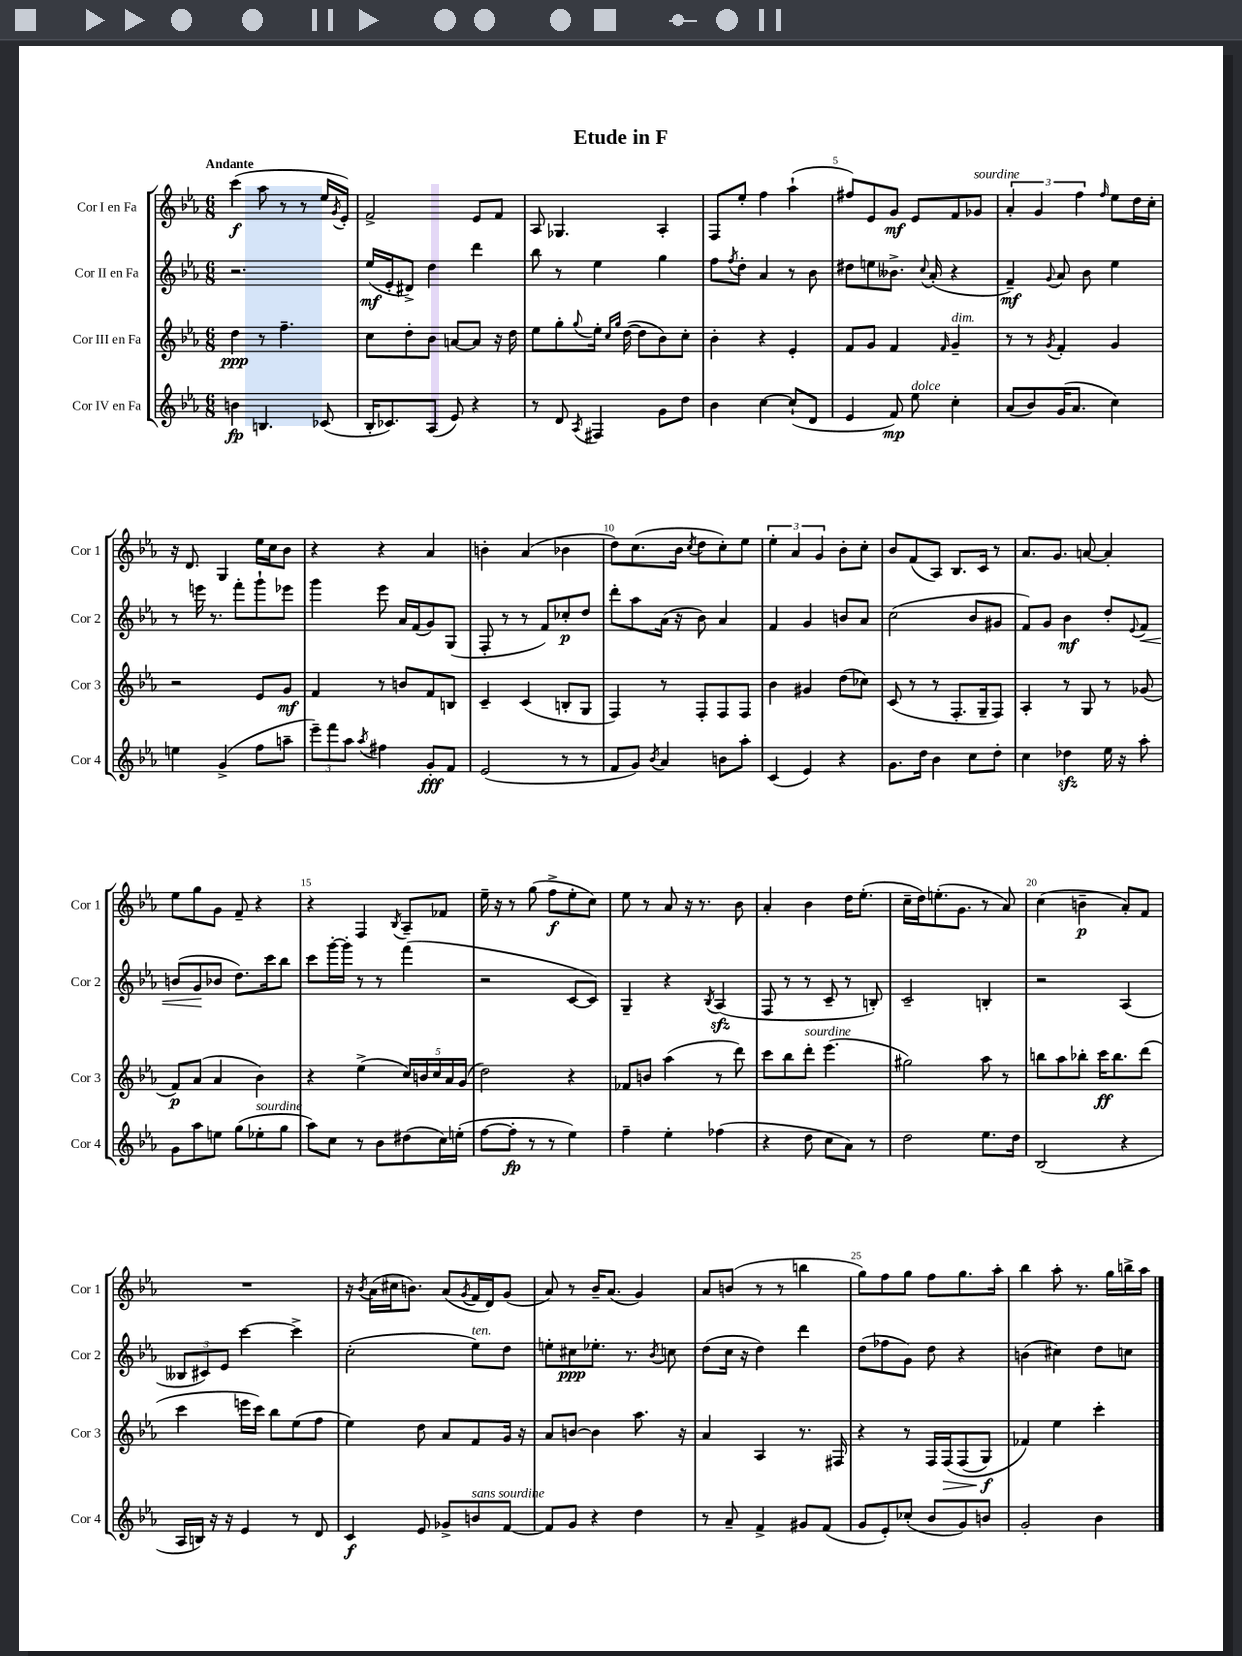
\header { title = "Etude in F" }
<<
\new StaffGroup <<
\new Staff = "s0" \with { instrumentName = "Cor I en Fa" shortInstrumentName = "Cor 1" } {
    \clef treble \key ees \major \numericTimeSignature \time 6/8 \tempo "Andante"
    c'''4\f( aes''8 r8 r8 ees''16 \acciaccatura { g'8 } ees'16-.) |
    f'2-> ees'8 f'8 |
    aes8 ges4. aes4-. |
    f8 ees''8-. f''4 aes''4-!( |
    fis''8) ees'8 g'8\mf ees'8 f'8 ges'8^\markup { \italic "sourdine" } |
    \tuplet 3/2 { aes'4-. g'4 f''4 } \grace { f''16 } ees''8 d''16 c''16-. |
    r16 d'8. g4 ees''16 c''16 bes'8 |
    r4 r4 aes'4 |
    b'4-. aes'4( bes'4 |
    d''8) c''8.( bes'16 \acciaccatura { c''8 } d''8 c''8-.) ees''8 |
    \tuplet 3/2 { ees''4-. aes'4 g'4 } bes'8-. c''8-. |
    bes'8 f'8( aes8) bes8. c'16 r8 |
    aes'8. g'8. a'8~ a'4-. |
    ees''8 g''8 g'8 f'8-- r4 |
    r4 f4 \acciaccatura { bes8 } aes8-- fes'8 |
    ees''16-- r16 r8 g''8( f''8->\f ees''8-. c''8) |
    ees''8 r8 aes'8 r16 r8. bes'8 |
    aes'4-. bes'4 d''16 ees''8.-.( |
    c''16-- d''16) e''8.-.( g'8. r8 aes'8) |
    c''4( b'4--\p aes'8-.) f'8 |
    R2. |
    r16 \acciaccatura { bes'8 } aes'16( cis''16 b'8.) aes'8( \acciaccatura { g'8 } f'16 d'16) g'8( |
    aes'8) r8 bes'16-- aes'8.( g'4) |
    aes'8 b'8( r8 r8 b''4 |
    g''8) f''8 g''8 f''8 g''8. aes''16-. |
    bes''4 aes''8-. r8. g''16 b''16-> aes''16 \bar "|." |
}
\new Staff = "s1" \with { instrumentName = "Cor II en Fa" shortInstrumentName = "Cor 2" } {
    \clef treble \key ees \major \numericTimeSignature \time 6/8
    r2. |
    ees''16\mf( ees'16-. dis'8->) d''4 d'''4 |
    bes''8 r8 ees''4 g''4 |
    f''8 \acciaccatura { f''8 } d''8-. aes'4 r8 bes'8 |
    dis''8 e''8 beses'8.-> \appoggiatura { c''8 } aes'16-.( r4 |
    f'4--\mf) \appoggiatura { g'8 } aes'8 bes'8 ees''4 |
    r8 e'''16 r8. f'''8-. g'''8-! ees'''8 |
    g'''4 ees'''8 aes'16 f'16( g'8) g8( |
    f8-. r8 r8 f'8) ces''8-.\p d''8 |
    d'''8-. aes''8 aes'16( r16 bes'8) aes'4 |
    f'4 g'4 b'8 aes'8 |
    c''2( bes'8 gis'8 |
    f'8) g'8 bes'4\mf d''8-. \appoggiatura { ees'8 } f'8\< |
    b'8( g'8\! bes'8 d''8.) c'''16 bes''8 |
    c'''8 g'''16~-. g'''16-. r8 r8 f'''4( |
    r2 c'8~ c'8) |
    g4-- r4 \acciaccatura { bes8 } aes4\sfz( |
    f8 r8 r8 c'8-- r8 b8-.) |
    c'2-- b4-. |
    r2 aes4( |
    \tuplet 3/2 { beses8 cis'8) ees'8 } c'''4~ c'''4-> |
    c''2-.( ees''8^\markup { \italic "ten." }) d''8 |
    e''8-. cis''8\ppp ees''8.-. r8. \acciaccatura { bes'8 } c''8 |
    d''8( c''16 r16 d''4) d'''4 |
    d''8( fes''8 g'8) d''8 r4 |
    b'4( cis''4) d''8 c''8 \bar "|." |
}
\new Staff = "s2" \with { instrumentName = "Cor III en Fa" shortInstrumentName = "Cor 3" } {
    \clef treble \key ees \major \numericTimeSignature \time 6/8
    d''4\ppp r8 f''4.-- |
    c''8 d''8-. bes'8 a'8~ a'8 r16 d''16 |
    ees''8 g''8-. \appoggiatura { g''8 } ees''16-. \grace { c''16 g''16 } d''16~( d''8 bes'8) c''8-. |
    bes'4-. r4 ees'4-. |
    f'8 g'8 f'4 \grace { f'16 } g'4--^\markup { \italic "dim." } |
    r8 r8 \acciaccatura { g'8 } f'4-. g'4 |
    r2 ees'8 g'8\mf |
    f'4 r8 b'8 f'8 b8 |
    c'4-- c'4( b8-. g8 |
    f4) r8 f8-. f8 f8 |
    bes'4 gis'4 d''8( ces''8) |
    c'8( r8 r8 f8.-. g16-- f8) |
    aes4-. r8 g8 r8 ges'8( |
    f'8\p) aes'8( aes'4 bes'4) |
    r4 ees''4->( \tuplet 5/4 { c''16) b'16 c''16 aes'16 g'16( } |
    d''2) r4 |
    fes'8 b'8 aes''4( r8 d'''8) |
    c'''8 bes''8 d'''8-.^\markup { \italic "sourdine" } ees'''4.( |
    gis''2) aes''8 r8 |
    b''8 aes''8 bes''8-. c'''16\ff bes''8. d'''8( |
    c'''4 e'''16 c'''16) bes''8 ees''8( f''8 |
    ees''4) d''8 aes'8 f'8 g'16 r16 |
    aes'8 b'8~ b'4 aes''8. r16 |
    aes'4 aes4 r8. fis16 |
    r4 r8 f16 f16\>\( f8( g8\f\!) |
    fes'4\) ees''4 c'''4-. \bar "|." |
}
\new Staff = "s3" \with { instrumentName = "Cor IV en Fa" shortInstrumentName = "Cor 4" } {
    \clef treble \key ees \major \numericTimeSignature \time 6/8
    b'4\fp b4. ces'8( |
    bes16-. ces'8.) aes8( ees'8) r4 |
    r8 d'8 \acciaccatura { aes8 } fis4 g'8 d''8 |
    bes'4 c''4~ c''8-!( d'8 |
    ees'4 f'8\mp) ees''8^\markup { \italic "dolce" } c''4-. |
    aes'8( bes'8) g'16( aes'8. c''4) |
    e''4 g'4->( f''8 a''8-- |
    \tuplet 3/2 { ees'''8--) f'''8 aes''8 } \acciaccatura { aes''8 } fis''4 g'8-.\fff f'8 |
    ees'2( r8 r8 |
    f'8 g'8) \acciaccatura { bes'8 } aes'4 b'8 aes''8-. |
    c'4( ees'4) r4 |
    g'8. d''16 bes'4 c''8 d''8-. |
    c''4 des''4\sfz ees''16 r16 aes''8-. |
    g'8 aes''8 e''8 g''8( ees''8-.^\markup { \italic "sourdine" } g''8 |
    aes''8) c''8 r8 bes'8 dis''8( c''16) e''16-.( |
    f''8~ f''8-.\fp r8 r8 ees''4) |
    f''4-- ees''4-. fes''4( |
    r4 d''8 c''8 aes'8) r8 |
    d''2 ees''8. d''16 |
    bes2( r4 |
    aes16 b16) r16 r16 ees'4 r8 d'8 |
    c'4\f ees'8 ges'8-> b'8^\markup { \italic "sans sourdine" } f'8~ |
    f'8 g'8 r4 d''4 |
    r8 aes'8-- f'4-> gis'8 f'8( |
    g'8 ees'8-.) ces''8-.( bes'8 g'8) b'8 |
    g'2-. bes'4 \bar "|." |
}
>>
>>
\layout { \context { \Score \override BarNumber.break-visibility = ##(#f #t #t) barNumberVisibility = #(every-nth-bar-number-visible 5) } }
